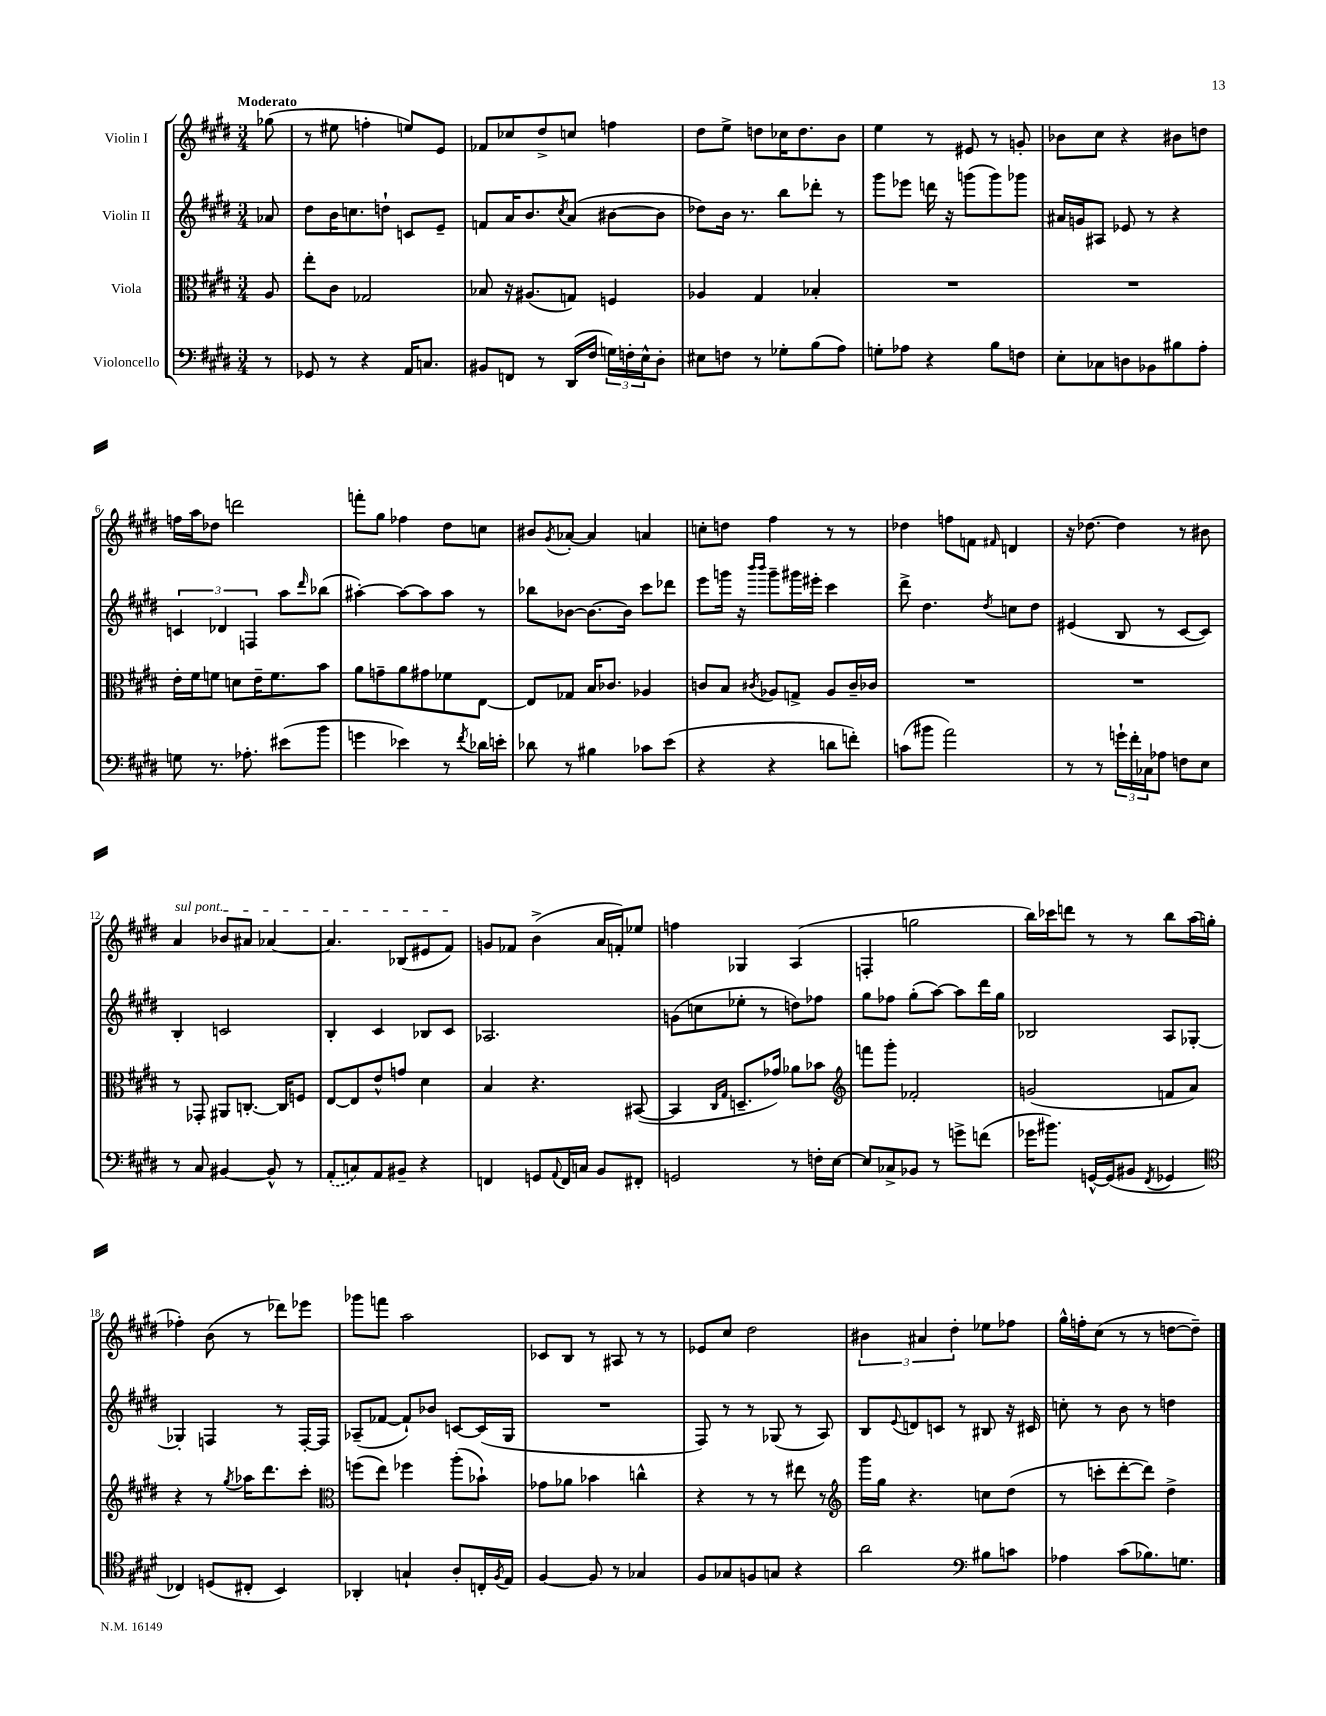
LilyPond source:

<<
\new StaffGroup <<
\new Staff = "s0" \with { instrumentName = "Violin I" } {
    \clef treble \key e \major \numericTimeSignature \time 3/4 \partial 8 \tempo "Moderato"
    ges''8( |
    r8 eis''8 f''4-. e''8) e'8 |
    fes'8 ces''8 dis''8-> c''8 f''4 |
    dis''8 e''8-> d''8 ces''16 d''8. b'8 |
    e''4 r8 eis'8 r8 g'8-. |
    bes'8 cis''8 r4 bis'8 d''8 |
    f''16 a''16 des''8 d'''2 |
    f'''8-. gis''8 fes''4 dis''8 c''8 |
    bis'8 \acciaccatura { gis'8 } aes'8~-. aes'4 a'4 |
    c''8-. d''8 fis''4 r8 r8 |
    des''4 f''8 f'8 \grace { fis'16 } d'4 |
    r16 des''8.~ des''4 r8 bis'8 |
    \once \override TextSpanner.bound-details.left.text = \markup { \italic "sul pont." } a'4\startTextSpan bes'8 ais'8 aes'4~ |
    aes'4. bes8( eis'8 fis'8\stopTextSpan) |
    g'8 fes'8 b'4->( a'16 f'16-.) ees''8 |
    f''4 ges4 a4( |
    f4-. g''2 |
    b''16) ces'''16 d'''8 r8 r8 b''8 a''16( g''16-. |
    fes''4-.) b'8( r8 des'''8) ees'''8 |
    ges'''8 f'''8 a''2 |
    ces'8 b8 r8 ais8 r8 r8 |
    ees'8 cis''8 dis''2 |
    \tuplet 3/2 { bis'4 ais'4 dis''4-. } ees''8 fes''8 |
    gis''16-^ f''16-. cis''8( r8 r8 d''8~ d''8--) \bar "|." |
}
\new Staff = "s1" \with { instrumentName = "Violin II" } {
    \clef treble \key e \major \numericTimeSignature \time 3/4 \partial 8
    aes'8 |
    dis''8 b'16 c''8. d''8-! c'8 e'8-- |
    f'8 a'16 b'8. \acciaccatura { cis''8 } a'8( bis'8~ bis'8 |
    des''8) b'16 r8. b''8 des'''8-. r8 |
    gis'''8 ees'''8 d'''16 r16 g'''8( g'''8) ges'''8 |
    ais'16 g'16 ais8 ees'8 r8 r4 |
    \tuplet 3/2 { c'4 des'4 f4 } a''8 \grace { dis'''16 } bes''8( |
    ais''4~-.) ais''8~ ais''8 ais''8 r8 |
    bes''8 bes'8~ bes'8.~ bes'16 cis'''8 des'''8 |
    e'''8 g'''16 r16 \grace { b'''16 b'''16 } g'''8-- gis'''16 eis'''16-. cis'''4 |
    dis'''8-> dis''4. \acciaccatura { dis''8 } c''8 dis''8 |
    eis'4( b8 r8 cis'8~ cis'8) |
    b4-. c'2 |
    b4-. cis'4 bes8 cis'8 |
    aes2. |
    g'8( c''8 ees''8-. r8 d''8) fes''8 |
    gis''8 fes''8 gis''8-.( a''8~) a''8 dis'''16 gis''16 |
    bes2 a8 ges8~-. |
    ges4-. f4 r8 f16~-. f16 |
    aes8--( fes'8~ fes'8-!) bes'8 c'8~ c'16( gis16 |
    R2. |
    fis8) r8 r8 ges8( r8 a8) |
    b8 \appoggiatura { e'8 } d'8 c'8 r8 bis8 r16 cis'16 |
    c''8-. r8 b'8 r8 d''4 \bar "|." |
}
\new Staff = "s2" \with { instrumentName = "Viola" } {
    \clef alto \key e \major \numericTimeSignature \time 3/4 \partial 8
    a8 |
    e''8-. cis'8 ges2 |
    bes8 r16 ais8.( g8) f4 |
    aes4 gis4 bes4-. |
    R2. |
    R2. |
    e'16-. fis'16 f'8 d'8 e'16-- f'8. b'8 |
    a'8 g'8-- a'8 gis'8 fes'8 e8~ |
    e8 ges8 b16 ces'8. aes4 |
    c'8 b8 \acciaccatura { cis'8 } aes8 g8-> aes8 cis'16-- ces'16 |
    R2. |
    R2. |
    r8 ges,8-. ais,8 c8.~-. c16 f8 |
    e8~ e8 e'8-^ g'8 dis'4 |
    b4 r4. bis,8~( |
    bis,4 \grace { cis16 gis16 } d8.-- ges'16) aes'8 bes'8 |
    \clef treble f'''8 gis'''8-. fes'2-. |
    g'2( f'8 a'8) |
    r4 r8 \acciaccatura { gis''8 } aes''16 dis'''8. cis'''8-. |
    \clef alto f''8( e''8) fes''4 a''8-.( bes'8-!) |
    ges'8 aes'8 bes'4 c''4-^ |
    r4 r8 r8 eis''8 r8 |
    \clef treble gis'''16 gis''16 r4. c''8 dis''8( |
    r8 c'''8-. dis'''8~-. dis'''8) dis''4-> \bar "|." |
}
\new Staff = "s3" \with { instrumentName = "Violoncello" } {
    \clef bass \key e \major \numericTimeSignature \time 3/4 \partial 8
    r8 |
    ges,8 r8 r4 a,16 c8. |
    bis,8 f,8 r8 dis,16( fis16 \tuplet 3/2 { g16) f16-. e16-^ } dis8-. |
    eis8 f8 r8 ges8-. b8( a8) |
    g8-. aes8 r4 b8 f8 |
    e8-. ces8 d8 bes,8 bis8 a8-. |
    g8 r8. aes8.-. eis'8( b'8 |
    g'4 ees'4) r8 \acciaccatura { fis'8 } des'16 e'16-. |
    des'8 r8 bis4 ces'8 e'8( |
    r4 r4 d'8 f'8-.) |
    c'8( bis'8 a'2) |
    r8 r8 \tuplet 3/2 { g'16-! fis'16-. ces16 } aes8 f8 e8 |
    r8 cis8 bis,4~ bis,8-^ r8 |
    \once \slurDashed a,8-.( c8) a,8 bis,8-- r4 |
    f,4 g,8 \appoggiatura { a,8 } f,16 c16 b,8 fis,8-. |
    g,2 r8 f16-. e16~ |
    e8 ces8-> bes,8 r8 g'8-> f'8( |
    ges'16 bis'8.) g,16~-^ g,16( bis,8 \acciaccatura { fis,8 } ges,4 |
    \clef tenor ces4) d8( cis8-. b,4) |
    aes,4-. g4-! a8-. c16-. \acciaccatura { fis8 } e16 |
    fis4~ fis8 r8 ges4 |
    fis8 ges8 f8 g8 r4 |
    a'2 \clef bass bis8 c'8 |
    aes4 cis'8( bes8.) g8. \bar "|." |
}
>>
>>
